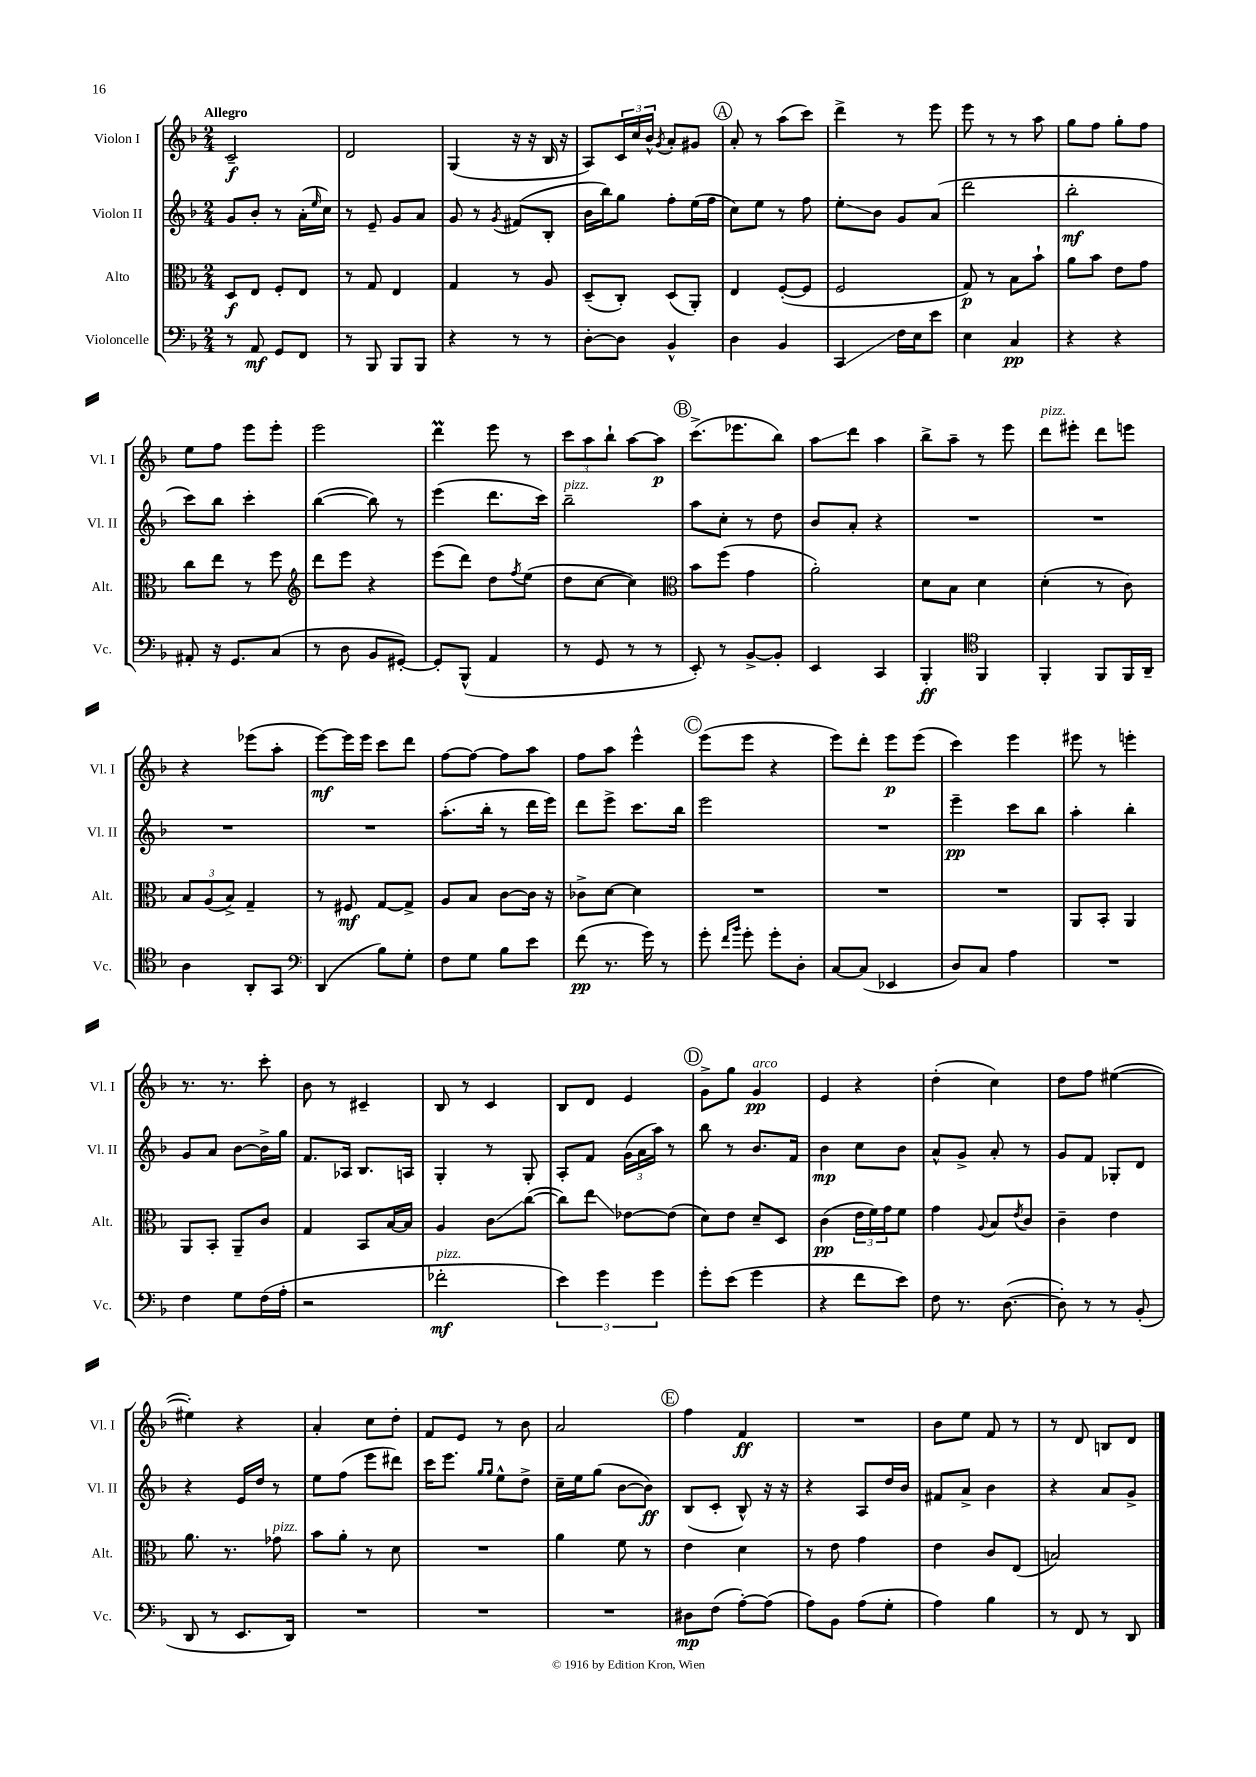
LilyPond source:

<<
\new StaffGroup <<
\new Staff = "s0" \with { instrumentName = "Violon I" shortInstrumentName = "Vl. I" } {
    \clef treble \key f \major \numericTimeSignature \time 2/4 \tempo "Allegro"
    c'2--\f |
    d'2 |
    g4( r16 r16 bes16 r16 |
    a8) \tuplet 3/2 { c'16 c''16 bes'16-^ } \acciaccatura { g'8 } a'8-. gis'8 |
    \mark \markup { \circle "A" } a'8-. r8 a''8( c'''8) |
    d'''4-> r8 e'''8 |
    e'''8 r8 r8 a''8 |
    g''8 f''8 g''8-. f''8 |
    e''8 f''8 e'''8 e'''8-. |
    e'''2 |
    d'''4\prall e'''8 r8 |
    \tuplet 3/2 { c'''8 a''8 bes''8-! } a''8~ a''8\p |
    \mark \markup { \circle "B" } c'''8.->( ees'''8. bes''8) |
    a''8\glissando d'''8 a''4 |
    bes''8-> a''8-- r8 e'''8 |
    d'''8^\markup { \italic "pizz." } eis'''8-. d'''8 e'''8 |
    r4 ees'''8( a''8-. |
    e'''8~\mf) e'''16 e'''16 c'''8 d'''8 |
    f''8~ f''8~ f''8 a''8 |
    f''8 a''8 e'''4-^ |
    \mark \markup { \circle "C" } e'''8( e'''8 r4 |
    e'''8) d'''8-. e'''8\p e'''8( |
    c'''4) e'''4 |
    eis'''8 r8 e'''4-. |
    r8. r8. c'''8-. |
    bes'8 r8 cis'4-- |
    bes8 r8 c'4 |
    bes8 d'8 e'4 |
    \mark \markup { \circle "D" } g'8-> g''8 g'4\pp^\markup { \italic "arco" } |
    e'4 r4 |
    d''4-.( c''4) |
    d''8 f''8 eis''4~( |
    eis''4-.) r4 |
    a'4-. c''8 d''8-. |
    f'8 e'8 r8 bes'8 |
    a'2 |
    \mark \markup { \circle "E" } f''4 f'4\ff |
    R2 |
    bes'8 e''8 f'8 r8 |
    r8 d'8 b8 d'8 \bar "|." |
}
\new Staff = "s1" \with { instrumentName = "Violon II" shortInstrumentName = "Vl. II" } {
    \clef treble \key f \major \numericTimeSignature \time 2/4
    g'8 bes'8-. r8 a'16-.( \grace { e''16 } c''16) |
    r8 e'8-- g'8 a'8 |
    g'8 r8 \acciaccatura { g'8 } fis'8( bes8-. |
    bes'16 bes''16) g''8 f''8-. e''16( f''16 |
    \mark \markup { \circle "A" } c''8) e''8 r8 f''8 |
    e''8-.\glissando bes'8 g'8 a'8( |
    d'''2 |
    bes''2-.\mf |
    c'''8) bes''8 c'''4-. |
    bes''4~( bes''8) r8 |
    e'''4( d'''8. c'''16) |
    bes''2--^\markup { \italic "pizz." } |
    \mark \markup { \circle "B" } a''8 c''8-. r8 d''8 |
    bes'8 a'8-. r4 |
    R2 |
    R2 |
    R2 |
    R2 |
    a''8.-.( bes''16-. r8 d'''16 e'''16) |
    d'''8 e'''8-> c'''8. bes''16 |
    \mark \markup { \circle "C" } e'''2 |
    R2 |
    e'''4--\pp c'''8 bes''8 |
    a''4-. bes''4-. |
    g'8 a'8 bes'8~ bes'16-> g''16 |
    f'8. aes16 bes8. a16 |
    g4-. r8 g8-. |
    a8-. f'8 \tuplet 3/2 { g'16( a'16 a''16) } r8 |
    \mark \markup { \circle "D" } bes''8 r8 bes'8. f'16 |
    bes'4\mp c''8 bes'8 |
    a'8-^ g'8-> a'8-. r8 |
    g'8 f'8 ges8-. d'8 |
    r4 e'16 d''16 r8 |
    e''8 f''8( e'''8 dis'''8) |
    c'''16 e'''8. \grace { g''16 g''16 } e''8-^ d''8-> |
    c''16-- e''16 g''8( bes'8~ bes'8\ff) |
    \mark \markup { \circle "E" } bes8( c'8-. bes8-^) r16 r16 |
    r4 a8 d''16 bes'16 |
    fis'8 a'8-> bes'4 |
    r4 a'8 g'8-> \bar "|." |
}
\new Staff = "s2" \with { instrumentName = "Alto" shortInstrumentName = "Alt." } {
    \clef alto \key f \major \numericTimeSignature \time 2/4
    d8\f e8 f8-. e8 |
    r8 g8 e4 |
    g4 r8 a8 |
    d8--( c8-.) d8( a,8-.) |
    \mark \markup { \circle "A" } e4 f8~-.( f8 |
    f2 |
    g8\p) r8 bes8 bes'8-! |
    a'8 bes'8 e'8 g'8 |
    c''8 e''8 r8 f''8 |
    \clef treble d'''8 e'''8 r4 |
    e'''8( d'''8) d''8 \acciaccatura { f''8 } e''8( |
    d''8 c''8~ c''4) |
    \mark \markup { \circle "B" } \clef alto bes'8 f''8( g'4 |
    a'2-.) |
    d'8 bes8 d'4 |
    d'4-.( r8 c'8) |
    \tuplet 3/2 { bes8 a8( bes8->) } g4-- |
    r8 fis8\mf g8~ g8-> |
    a8 bes8 c'8~ c'16 r16 |
    ces'8-> d'8~ d'4 |
    \mark \markup { \circle "C" } R2 |
    R2 |
    R2 |
    a,8 bes,8-. a,4 |
    a,8 bes,8-. a,8-- c'8 |
    g4 bes,8 bes16~ bes16 |
    a4 c'8\glissando c''8~( |
    c''8) e''8\glissando ees'8~ ees'8( |
    \mark \markup { \circle "D" } d'8) e'8 d'8-- d8 |
    c'4\pp( \tuplet 3/2 { e'16 f'16) g'16 } f'8 |
    g'4 \appoggiatura { a8 } bes8 \acciaccatura { e'8 } c'8 |
    c'4-- e'4 |
    a'8. r8. ges'8^\markup { \italic "pizz." } |
    bes'8 a'8-. r8 d'8 |
    R2 |
    a'4 f'8 r8 |
    \mark \markup { \circle "E" } e'4 d'4 |
    r8 e'8 g'4 |
    e'4 c'8 e8( |
    b2) \bar "|." |
}
\new Staff = "s3" \with { instrumentName = "Violoncelle" shortInstrumentName = "Vc." } {
    \clef bass \key f \major \numericTimeSignature \time 2/4
    r8 a,8\mf g,8 f,8 |
    r8 bes,,8 bes,,8 bes,,8 |
    r4 r8 r8 |
    d8~-. d8 bes,4-^ |
    \mark \markup { \circle "A" } d4 bes,4 |
    c,4\glissando f16 e16 e'8 |
    e4 c4\pp |
    r4 r4 |
    ais,8-. r16 g,8. c8( |
    r8 d8 bes,8 gis,8~-.) |
    gis,8-. bes,,8-^( a,4 |
    r8 g,8 r8 r8 |
    \mark \markup { \circle "B" } e,8-.) r8 bes,8~-> bes,8-. |
    e,4 c,4 |
    bes,,4-.\ff \clef tenor f,4 |
    f,4-. f,8 f,16 a,16-- |
    a4 a,8-. g,8 |
    \clef bass d,4( bes8) g8-. |
    f8 g8 bes8 e'8 |
    f'8\pp( r8. g'16) r8 |
    \mark \markup { \circle "C" } g'8-. \grace { f'16 bes'16 } g'8-. g'8-. d8-. |
    c8~ c8( ees,4 |
    d8) c8 a4 |
    R2 |
    f4 g8 f16( a16-. |
    r2 |
    fes'2-.\mf^\markup { \italic "pizz." } |
    \tuplet 3/2 { e'4) g'4 g'4 } |
    \mark \markup { \circle "D" } g'8-. e'8( g'4 |
    r4 f'8 e'8) |
    f8 r8. d8.~( |
    d8-.) r8 r8 bes,8-.( |
    d,8 r8 e,8. d,16) |
    R2 |
    R2 |
    R2 |
    \mark \markup { \circle "E" } dis8\mp f8( a8~-.) a8( |
    a8) bes,8 a8( g8-. |
    a4) bes4 |
    r8 f,8 r8 d,8 \bar "|." |
}
>>
>>
\layout { \context { \Score \remove "Bar_number_engraver" } }
